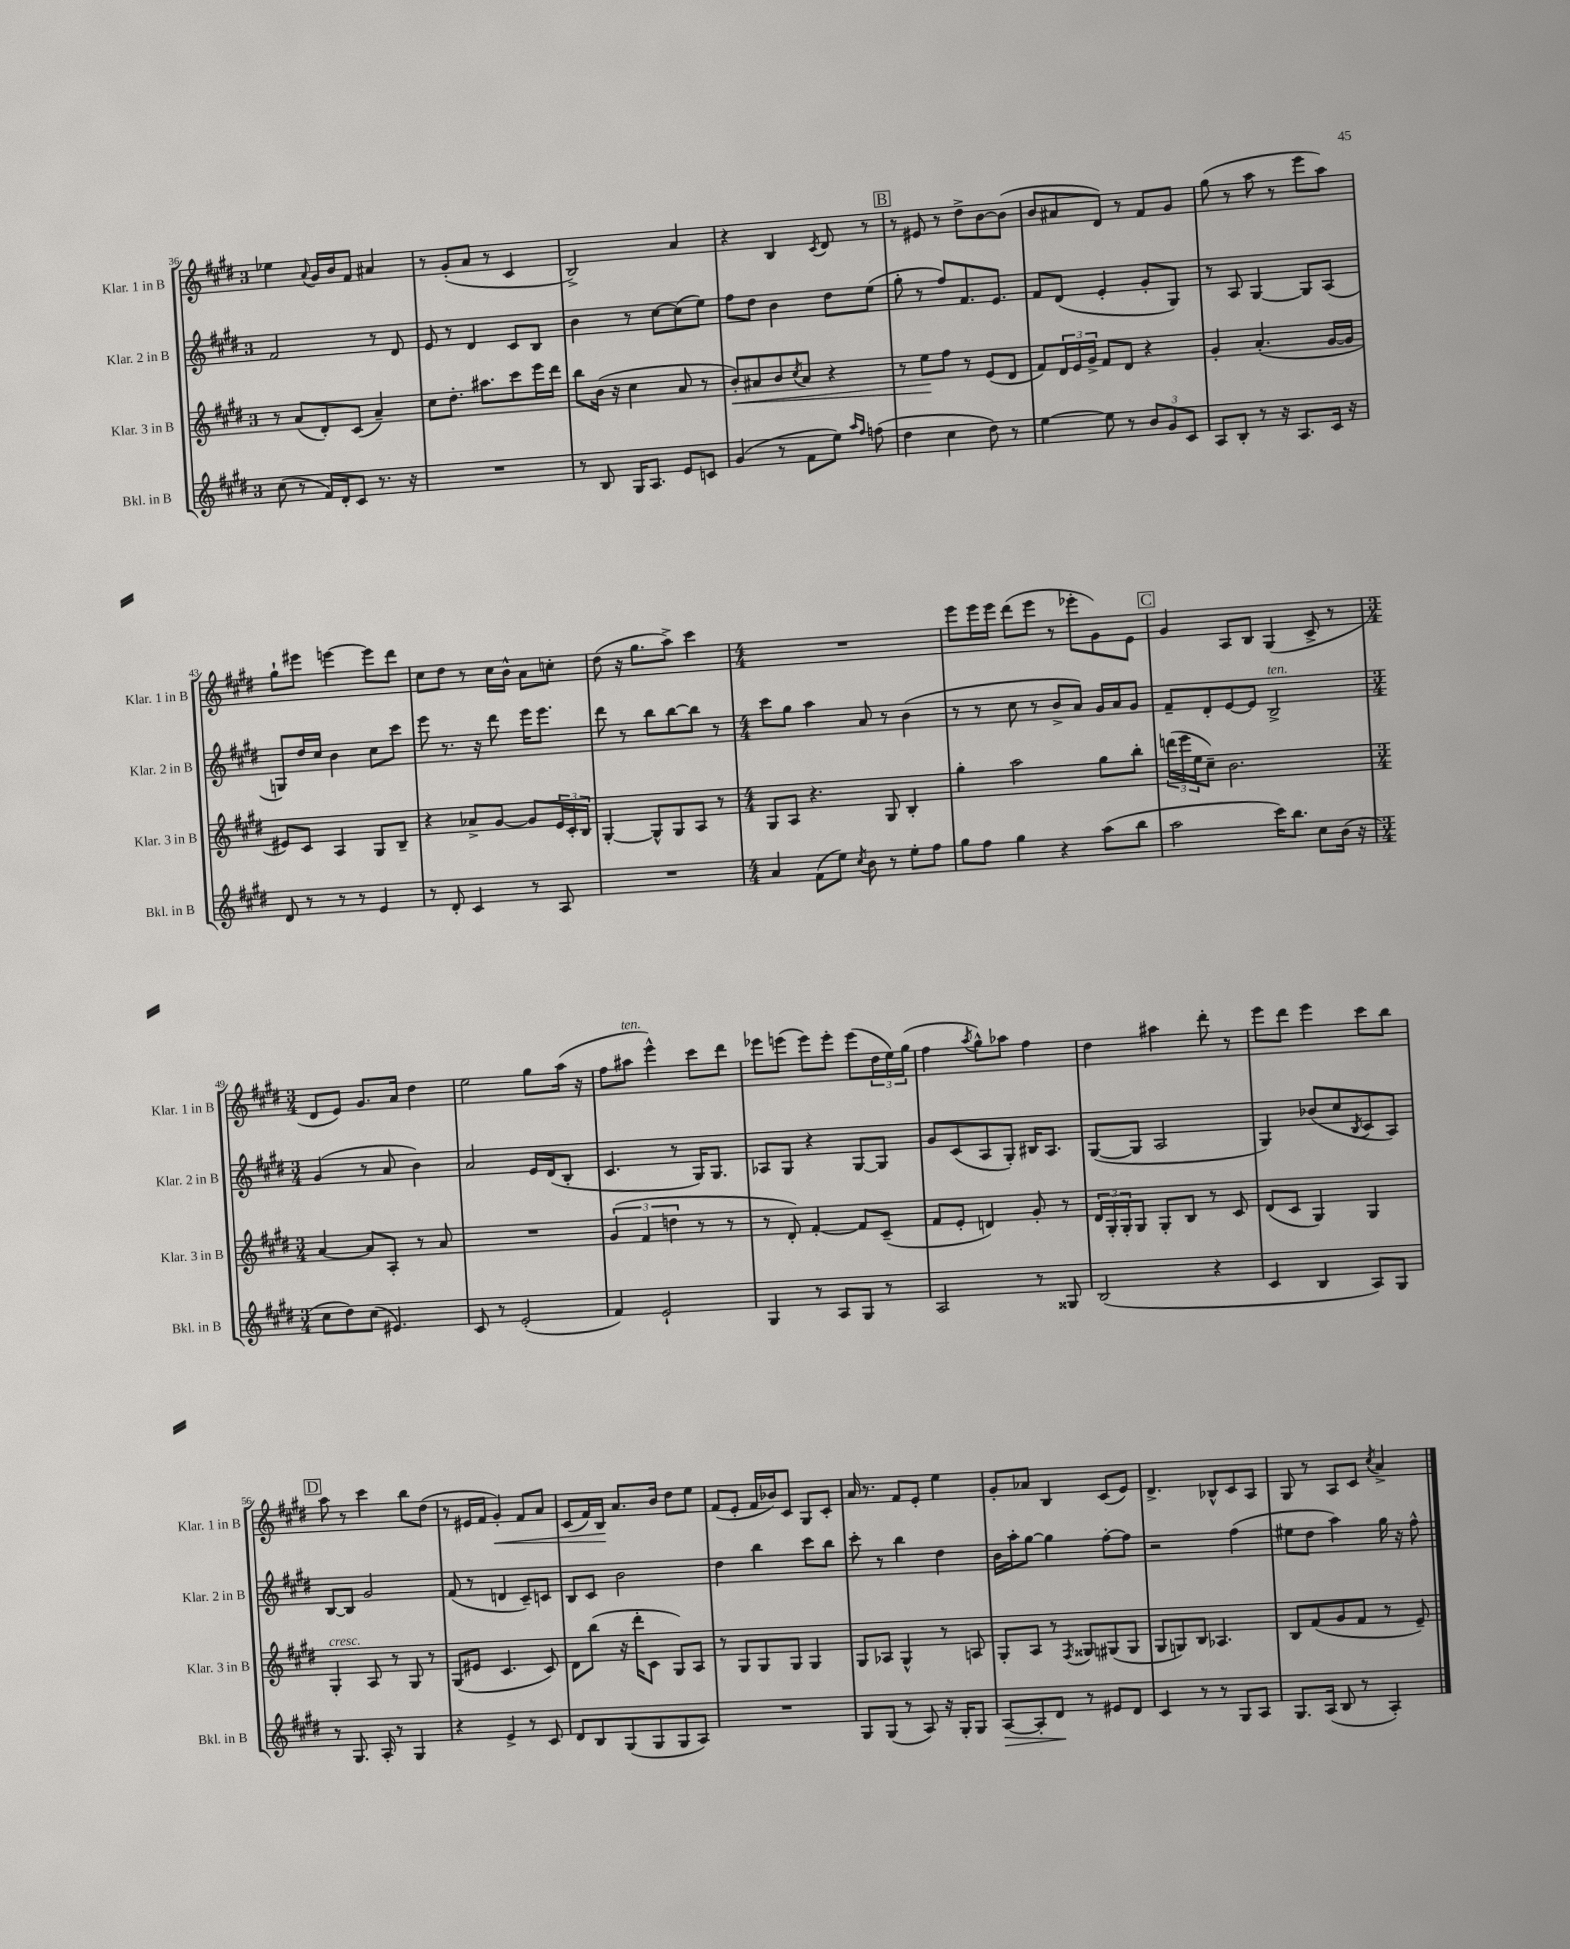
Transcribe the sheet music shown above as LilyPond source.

<<
\new StaffGroup <<
\new Staff = "s0" \with { instrumentName = "Klar. 1 in B" shortInstrumentName = "Klar. 1 in B" } {
    \clef treble \key e \major \once \override Staff.TimeSignature.style = #'single-digit \time 3/4
    ees''4 \appoggiatura { a'8 } gis'16 b'16 fis'8 ais'4 |
    r8 gis'8-.( a'8 r8 cis'4 |
    b2->) a'4 |
    r4 b4 \acciaccatura { cis'8 } dis'8 r8 |
    \mark \markup { \box "B" } r8 eis'8 r8 dis''8-> b'8~ b'8( |
    b'8 ais'8 dis'8) r8 fis'8 gis'8 |
    gis''8( r8 a''8 r8 e'''8 a''8) |
    gis''8-! eis'''8 e'''4~ e'''8 dis'''8 |
    cis''8 dis''8 r8 cis''16 b'16-^ a'8 c''8-. |
    dis''8( r16 gis''8. a''8->) cis'''4 |
    \numericTimeSignature \time 4/4 R1 |
    e'''8 e'''16 e'''16 dis'''8( e'''8 r8 ees'''8-. gis'8) e'8 |
    \mark \markup { \box "C" } gis'4 a8 b8 gis4( cis'8-> r8 |
    \numericTimeSignature \time 3/4 dis'8 e'8) gis'8. a'16 dis''4 |
    e''2 gis''8 a''16( r16 |
    fis''8 ais''8^\markup { \italic "ten." } e'''4-^) cis'''8 dis'''8 |
    ees'''8 e'''8( e'''8) e'''8-. e'''8( \tuplet 3/2 { dis''16 e''16) gis''16( } |
    fis''4 \acciaccatura { a''8 } gis''8-^) aes''8 fis''4 |
    dis''4 ais''4 dis'''8-. r8 |
    e'''8 dis'''8 e'''4 cis'''8 b''8 |
    \mark \markup { \box "D" } a''8 r8 cis'''4 b''8 dis''8( |
    r8 eis'16 fis'16 gis'4-.\<) fis'8 a'8 |
    cis'8( fis'16) b16\! a'8. b'16 dis''8 e''8 |
    fis'8( e'8-. fis'16 bes'16) cis'8 gis8 cis'8-. |
    a'16 r8. fis'8 e'8-. e''4 |
    gis'8-. aes'8 b4 cis'8( e'8) |
    dis'4.-> bes8-^ cis'8 a8 |
    gis8 r8 a8 cis'8 \acciaccatura { cis''8 } a'4-> \bar "|." |
}
\new Staff = "s1" \with { instrumentName = "Klar. 2 in B" shortInstrumentName = "Klar. 2 in B" } {
    \clef treble \key e \major \once \override Staff.TimeSignature.style = #'single-digit \time 3/4
    fis'2 r8 dis'8 |
    e'8 r8 dis'4 cis'8 b8 |
    b'4 r8 cis''8~ cis''8( e''8) |
    fis''8 dis''8 b'4 dis''8 e''8( |
    \mark \markup { \box "B" } gis''8-. r8 fis''8) fis'8. e'8. |
    fis'8 dis'8( e'4-. gis'8-. gis8) |
    r8 a8 gis4~ gis8 a8( |
    g8) dis''16 cis''16 b'4 cis''8 cis'''8 |
    e'''8 r8. r16 dis'''8 e'''16 e'''8. |
    dis'''8 r8 b''8 b''8~ b''8 r8 |
    \numericTimeSignature \time 4/4 cis'''8 gis''8 a''4 a'8 r8 b'4( |
    r8 r8 cis''8 r8 b'8-> a'8) gis'16 a'16 gis'8 |
    \mark \markup { \box "C" } fis'8-- dis'8-. e'8~ e'8 b2->^\markup { \italic "ten." } |
    \numericTimeSignature \time 3/4 gis'4( r8 a'8 b'4) |
    a'2 e'16 dis'16( b8-. |
    cis'4. r8 gis16) gis8. |
    aes8 gis8 r4 gis8~ gis8 |
    gis'8 cis'8( a8 gis8-.) bis16 a8. |
    gis8~( gis8 a2 |
    gis4) bes'8( cis''8 \acciaccatura { b8 } cis'8 a8) |
    \mark \markup { \box "D" } b8~ b8 gis'2 |
    fis'8( r8 d'4 cis'8--) c'8 |
    b8 cis'8 b'2 |
    dis''4 b''4 cis'''8 b''8 |
    cis'''8-. r8 b''4 dis''4 |
    b'16 a''16-. gis''8~ gis''4 fis''8~-. fis''8 |
    r2 fis''4( |
    eis''8 dis''8 a''4) gis''16 r16 fis''8-^ \bar "|." |
}
\new Staff = "s2" \with { instrumentName = "Klar. 3 in B" shortInstrumentName = "Klar. 3 in B" } {
    \clef treble \key e \major \once \override Staff.TimeSignature.style = #'single-digit \time 3/4
    r8 a'8( dis'8-.) cis'8( a'4--) |
    cis''8 dis''8.-. ais''8. cis'''8 e'''16 dis'''16 |
    b''8 b'16( r16 cis''4 a'8 r8 |
    b'8-.\<) ais'8 b'8 \acciaccatura { cis''8 } ais'8 r4 |
    \mark \markup { \box "B" } r8 e''8\! fis''8 r8 e'8( dis'8 |
    fis'8) \tuplet 3/2 { dis'16 e'16 gis'16-> } fis'8 dis'8 r4 |
    gis'4-. a'4.-.( gis'16~ gis'16 |
    eis'8) cis'8 a4 gis8 b8-- |
    r4 aes'8-> gis'8~ gis'8 \tuplet 3/2 { e'16 cis'16-. b16 } |
    gis4~-. gis8-^ gis8 a8 r8 |
    \numericTimeSignature \time 4/4 gis8 a8 r4. gis8 b4-. |
    gis''4-. a''2 gis''8 b''8-. |
    \mark \markup { \box "C" } \tuplet 3/2 { d'''16( e'''16 e''16 } cis''8--) b'2. |
    \numericTimeSignature \time 3/4 a'4~ a'8 a8-. r8 a'8 |
    R2. |
    \tuplet 3/2 { gis'4( fis'4 d''4 } r8 r8 |
    r8 dis'8-.) fis'4~-. fis'8 cis'8--( |
    fis'8 e'8-. d'4) gis'8-. r8 |
    \tuplet 3/2 { dis'16 gis16-. gis16-. } gis8 gis8-. b8 r8 cis'8 |
    dis'8( cis'8 gis4) gis4 |
    \mark \markup { \box "D" } gis4-.^\markup { \italic "cresc." } a8 r8 gis8 r8 |
    gis8( eis'8 cis'4. cis'8) |
    dis'8 b''8( r16 dis'''16-. cis'8 gis8) a8 |
    r8 gis8 gis8 gis8 gis4 |
    gis8 aes8 gis4-^ r8 a8 |
    gis8-. a8 r8 \acciaccatura { fis8 } gisis8 gis8( gis8 |
    gis8 g8) b8 aes4. |
    b8 fis'8( gis'8 fis'8 r8 e'8--) \bar "|." |
}
\new Staff = "s3" \with { instrumentName = "Bkl. in B" shortInstrumentName = "Bkl. in B" } {
    \clef treble \key e \major \once \override Staff.TimeSignature.style = #'single-digit \time 3/4
    cis''8( r8 fis'16) dis'16-. cis'8 r8. r16 |
    R2. |
    r8 b8 gis16 a8. e'8 c'8 |
    gis'4( r8 fis'8 e''8) \grace { a''16 fis''16 } f''8( |
    \mark \markup { \box "B" } dis''4 cis''4 dis''8) r8 |
    e''4~ e''8 r8 \tuplet 3/2 { b'8 gis'8 cis'8 } |
    a8 b8-. r8 r16 a8. cis'16 r16 |
    dis'8 r8 r8 r8 e'4 |
    r8 dis'8-. cis'4 r8 a8 |
    R2. |
    \numericTimeSignature \time 4/4 a'4 fis'8( e''8) \acciaccatura { cis''8 } b'8 r8 e''8-. fis''8 |
    gis''8 fis''8 gis''4 r4 a''8( b''8 |
    \mark \markup { \box "C" } a''2 cis'''16) b''8. cis''8 b'16( r16 |
    \numericTimeSignature \time 3/4 cis''8 dis''8) cis''8( eis'4.) |
    cis'8 r8 e'2-.( |
    fis'4) e'2-! |
    gis4 r8 a8 gis8 r8 |
    a2 r8 gisis8 |
    b2( r4 |
    cis'4 b4 a8) gis8 |
    \mark \markup { \box "D" } r8 gis8. a16-. r8 gis4 |
    r4 e'4-> r8 cis'8 |
    dis'8 b8 gis8( gis8 gis8 a8) |
    R2. |
    gis8 gis8( r8 a8) r16 gis16-. gis8 |
    a8~\> a8-. dis'8\! r8 eis'8 dis'8 |
    cis'4 r8 r8 gis8 a8 |
    gis8. a16( b8 r8 a4-.) \bar "|." |
}
>>
>>
\layout { \context { \Score currentBarNumber = #36 } }
